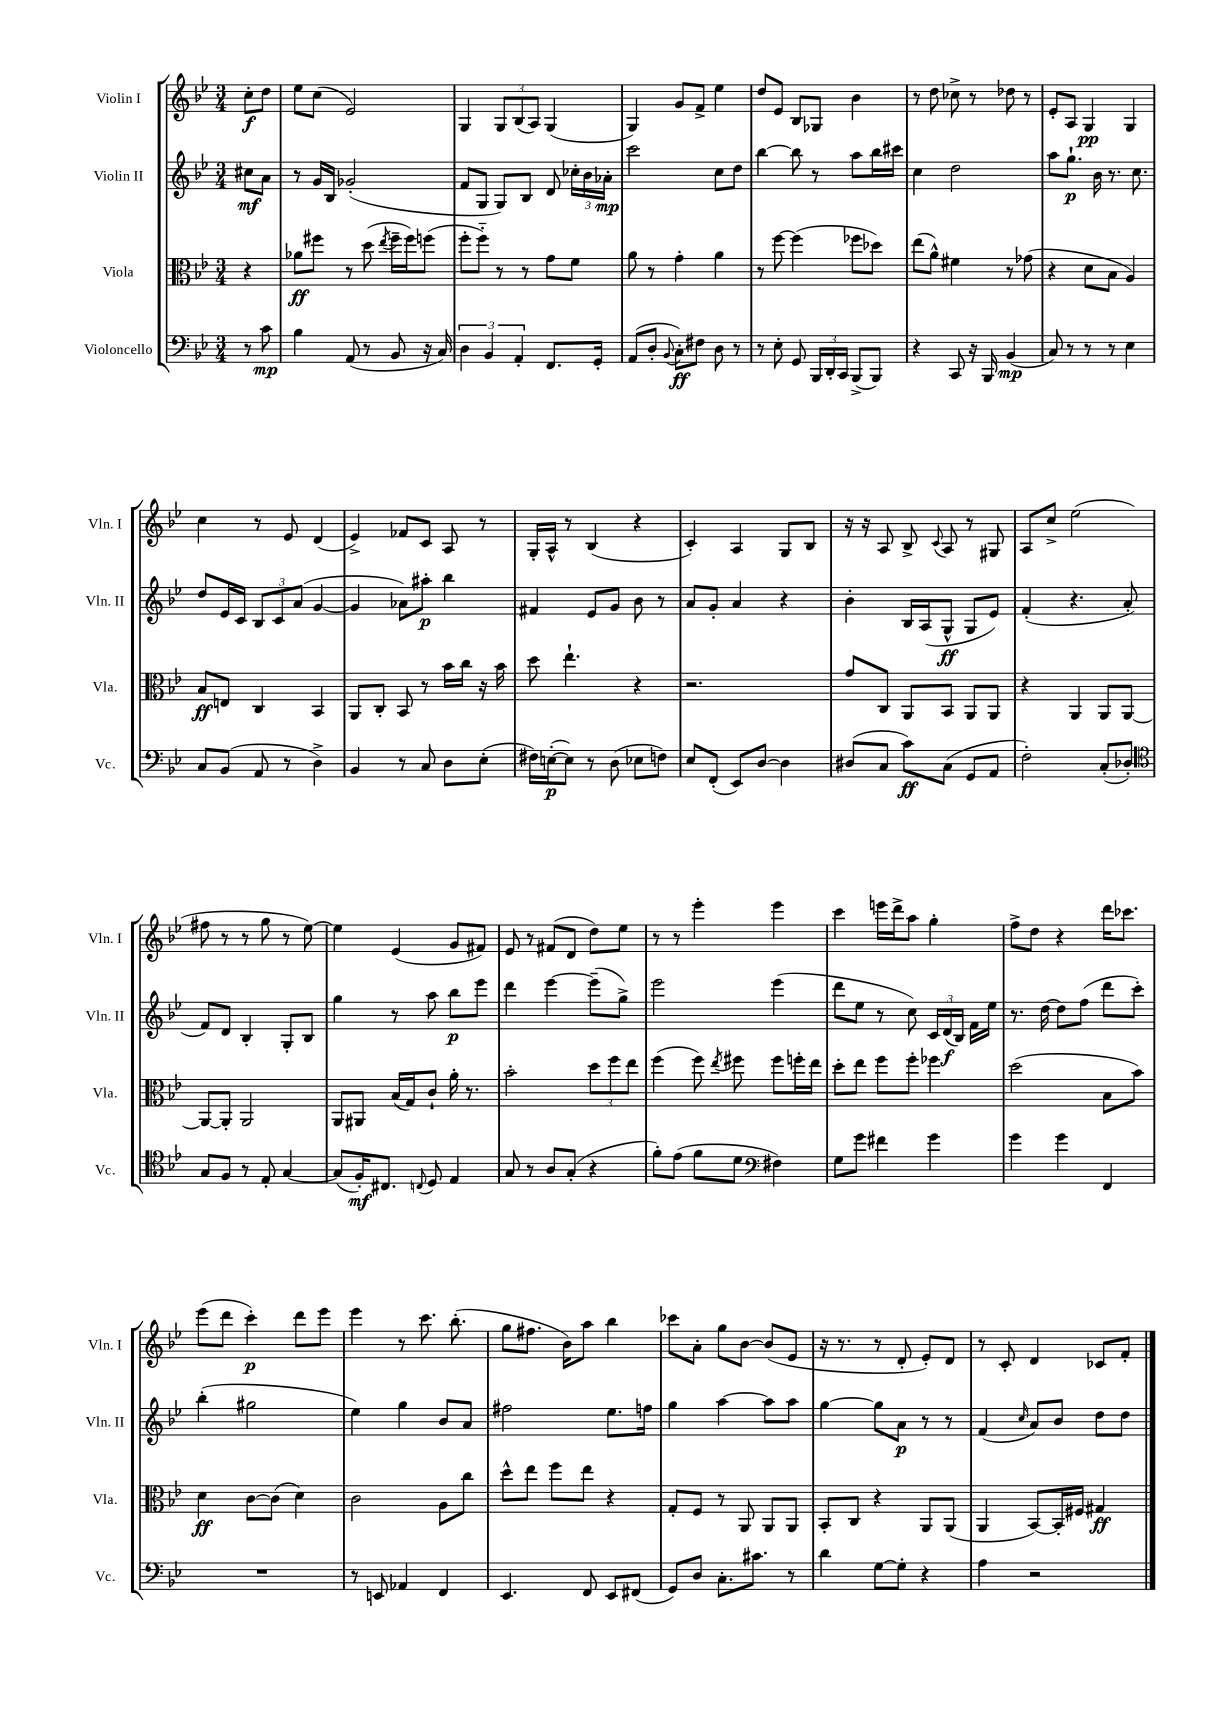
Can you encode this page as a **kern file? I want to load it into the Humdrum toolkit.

**kern	**kern	**kern	**kern
*staff4	*staff3	*staff2	*staff1
*clefF4	*clefC3	*clefG2	*clefG2
*k[b-e-]	*k[b-e-]	*k[b-e-]	*k[b-e-]
*M3/4	*M3/4	*M3/4	*M3/4
8r	4r	8cc#\L	8cc'\L
8c\	.	8a\J	8dd\J
=	=	=	=
4B-\	8a-\L	8r	8ee-\L
.	8ff#\J	16g/LL	(8cc\J
.	.	16B-/JJ	.
(8AA/	8r	(2g-'/	2e-/)
8r	(8dd\	.	.
.	8qee-/	.	.
8BB-/	16ff#~\LL	.	.
.	16ff#\J)	.	.
16r	(8ff\J	.	.
16C/)	.	.	.
=	=	=	=
6D\	8ff'\L	8f/L	4G/
.	8ff'~\J)	8G/J	.
6BB-/	.	.	.
.	8r	8G/L)	12G/L
6AA'/	.	.	(12B-/
.	8r	8B-/J	.
.	.	.	12A/J)
8.FF/L	8g\L	8d/	(4G/
.	8f\J	24cc-'\LL	.
.	.	24b-\	.
16GG'/Jk	.	.	.
.	.	24a-'\JJ	.
=	=	=	=
(8AA/L	8a\	2ccc\	4G/)
8D'/J	8r	.	.
8qqBB-/	.	.	.
8C'\L)	4g'\	.	8g/L
8F#\J	.	.	8f^/J
8D\	4a\	8cc\L	4ee-\
8r	.	8dd\J	.
=	=	=	=
8r	8r	[4bb-\	8dd/L
8E-'\	[8ff\	.	8e-/J
8GG/	(4ff\]	8bb-\]	8B-/L
24BBB-/LL	.	8r	8G-/J
24DD'/	.	.	.
24CC/JJ	.	.	.
(8BBB-^/L	8ff-\L	8aa\L	4b-\
8BBB-/J)	8dd-\J)	16bb-\L	.
.	.	16ccc#\JJ	.
=	=	=	=
4r	(8ee-\L	4cc\	8r
.	8a^^\J)	.	8dd\
8CC/	4f#\	2dd\	8cc-^\
16r	.	.	8r
16BBB-/	.	.	.
(4BB-/	8r	.	8dd-\
.	(8g-\	.	8r
=	=	=	=
8C/)	4r	8aa\L	8e-'/L
8r	.	8.gg`\J	8A/J
8r	8d\L	.	4G/
.	.	16b-\	.
8r	8B-\J	8.r	.
4E-\	4A/)	.	4G/
.	.	8.cc\	.
=	=	=	=
8C/L	8B-/L	8dd/L	4cc\
(8BB-/J	8E/J	16e-/L	.
.	.	16c/JJ	.
8AA/	4C/	12B-/L	8r
.	.	12c/	.
8r	.	.	8e-/
.	.	(12a/J	.
4D^\)	4BB-/	[4g/	(4d/
=	=	=	=
4BB-/	8AA/L	4g/]	4e-^/)
.	8C'/J	.	.
8r	8BB-/	8a-\L)	8f-/L
8C/	8r	8aa#'\J	8c/J
8D\L	16b-\LL	4bb-\	8A/
.	16cc\JJ	.	.
(8E-'\J	16r	.	8r
.	16b-\	.	.
=	=	=	=
16F#\LL)	8dd\	4f#/	16G'/LL
([16E'\J	.	.	16A^^/JJ
8E\]J)	4.ee-`\	.	8r
8r	.	8e-/L	(4B-/
(8D\	.	8g/J	.
8E-\L	4r	8b-\	4r
8F\J)	.	8r	.
=	=	=	=
8E-/L	2.r	8a/L	4c'/)
(8FF'/J	.	8g'/J	.
8EE-/L)	.	4a/	4A/
[8D/J	.	.	.
4D\]	.	4r	8G/L
.	.	.	8B-/J
=	=	=	=
(8D#/L	8g/L	4b-'\	16r
.	.	.	16r
8C/J	8C/J	.	8A/
8c\L)	8AA/L	16B-/LL	8B-^/
.	.	(16A/J	.
.	.	.	8qqc/
(8C\J	8BB-/J	8G^^/J	8A/
8GG/L	8AA/L	8G/L	8r
8AA/J	8AA/J	8e-/J)	8G#/
=	=	=	=
2F'\)	4r	(4f'/	8A/L
.	.	.	8cc^/J
.	4AA/	4.r	(2ee-\
(8C'/L	8AA/L	.	.
8D-'/J)	[8AA/J	8a'/	.
=	=	=	=
*clefC4	*	*	*
8G/L	8AA/_L	8f/L)	8ff#\
8F/J	8AA'/]J	8d/J	8r
8r	2AA/	4B-'/	8r
8E-'/	.	.	8gg\
[4G/	.	8G'/L	8r
.	.	8B-/J	[8ee-\)
=	=	=	=
(8G/]L	8AA/L	4gg\	4ee-\]
16F'/K)	8AA#/J	.	.
8.C#/J	.	.	.
.	(16B-/LL	8r	(4e-/
.	16G/J)	.	.
8qqC/	.	.	.
8D/	8c`/J	8aa\	.
4E-/	16a'\	8bb-\L	8g/L
.	8.r	.	.
.	.	8eee-\J	8f#/J)
=	=	=	=
8G/	2b-'\	4ddd\	8e-/
8r	.	.	8r
8A/L	.	[4eee-\	(8f#/L
(8G'/J	.	.	8d/J
4r	12dd\L	(8eee-~\]L	8dd\L)
.	12ff\	.	.
.	.	8gg^\J)	8ee-\J
.	12ee-\J	.	.
=	=	=	=
8f'\L)	(4ff\	2eee-\	8r
(8e-\J	.	.	8r
8f\L	8ff\)	.	4eee-'\
.	8qee-/	.	.
8d\J	8ff#\	.	.
*clefF4	*	*	*
4F#\)	8ff#\L	(4eee-\	4eee-\
.	16ff'\L	.	.
.	16ee-\JJ	.	.
=	=	=	=
8G\L	8dd'\L	8ddd\L	4ccc\
8g\J	8ee-\J	8ee-\J	.
4f#\	8ff\L	8r	16eee\LL
.	.	.	16ddd^\J
.	8ff'\J	8cc\)	8aa\J
4g\	4ff-\	24c/LL	4gg'\
.	.	(24d/	.
.	.	24B-/JJ)	.
.	.	16f\LL	.
.	.	16ee-\JJ	.
=	=	=	=
4g\	(2dd\	8.r	8ff^\L
.	.	.	8dd\J
.	.	[16dd\	.
4g\	.	8dd\]L	4r
.	.	(8ff\J	.
4FF/	8B-\L	8ddd\L	16ddd\LK
.	.	.	8.ccc-\J
.	8b-\J)	8ccc'\J)	.
=	=	=	=
2.r	4d\	(4bb-'\	(8eee-\L
.	.	.	8ddd\J
.	[8c\L	2gg#\	4ccc'\)
.	(8c\]J	.	.
.	4d\)	.	8ddd\L
.	.	.	8eee-\J
=	=	=	=
8r	2c\	4ee-\)	4eee-\
8EE/	.	.	.
4AA-/	.	4gg\	8r
.	.	.	8.ccc\
4FF/	8A\L	8b-/L	.
.	.	.	(8.bb-'\
.	8cc\J	8a/J	.
=	=	=	=
4.EE-/	8dd^^\L	2ff#\	8gg\L
.	8ee-\J	.	8.ff#\J
.	8ff\L	.	.
.	.	.	16b-\LK)
8FF/	8ee-\J	.	8aa\J
8EE-/L	4r	8.ee-\L	4bb-\
(8FF#/J	.	.	.
.	.	16ff\Jk	.
=	=	=	=
8GG/L)	8G'/L	4gg\	8ccc-\L
8D/J	8F/J	.	8a'\J
8.C'\L	8r	[4aa\	8gg\L
.	8AA/	.	[8b-\J
8.c#\J	.	.	.
.	8AA/L	8aa\]L	(8b-/]L
8r	8AA/J	8aa\J	8e-/J
=	=	=	=
4d\	8BB-'/L	[4gg\	16r
.	.	.	8.r
.	8C/J	.	.
[8G\L	4r	8gg\]L	8r
8G'\]J	.	8a\J	8d'/
4r	8AA/L	8r	8e-'/L)
.	(8AA/J	8r	8d/J
=	=	=	=
4A\	4AA/	(4f/	8r
.	.	.	8c'/
.	.	16qqcc/	.
2r	[8BB-/L)	8a/L)	4d/
.	16BB-'/]L	8b-/J	.
.	16F#/JJ	.	.
.	4G#/	8dd\L	8c-/L
.	.	8dd\J	8f'/J
==	==	==	==
*-	*-	*-	*-
